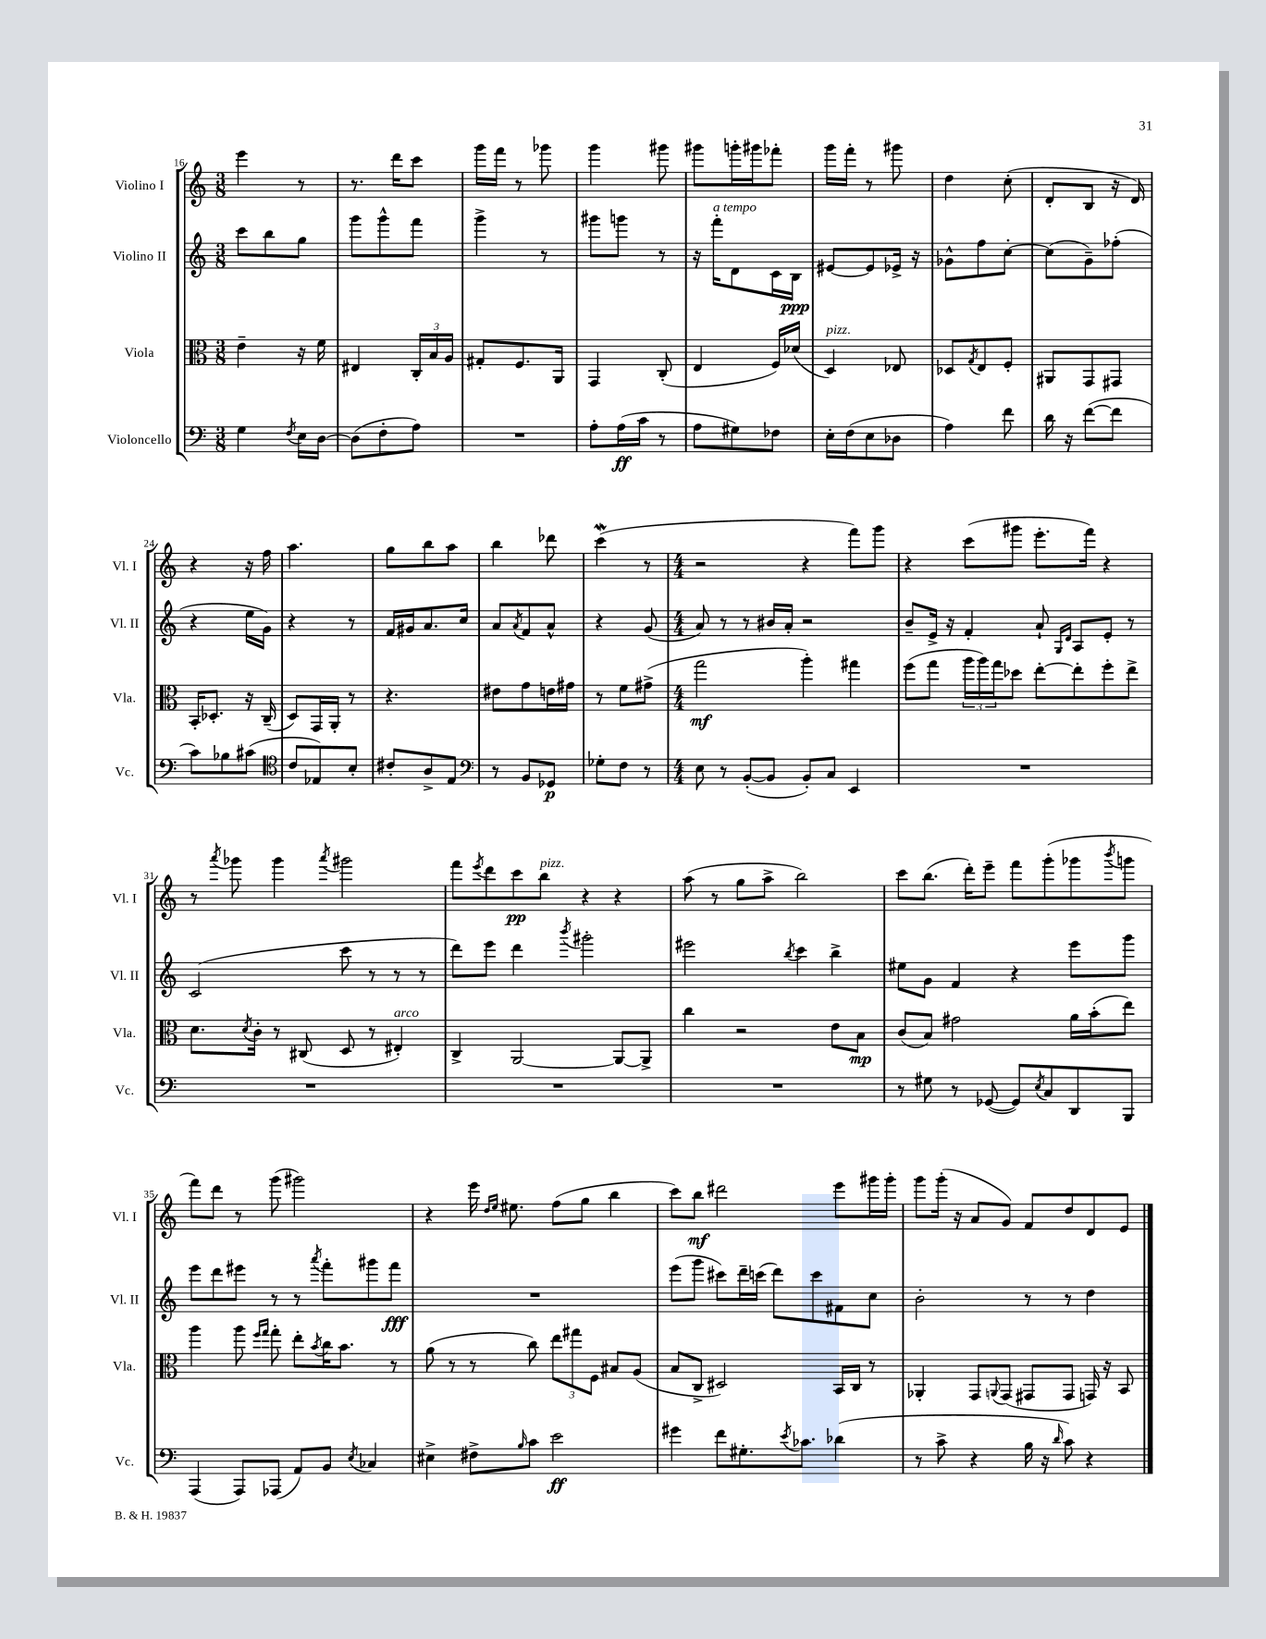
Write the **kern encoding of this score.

**kern	**kern	**kern	**kern
*staff4	*staff3	*staff2	*staff1
*clefF4	*clefC3	*clefG2	*clefG2
*k[]	*k[]	*k[]	*k[]
*M3/8	*M3/8	*M3/8	*M3/8
4G	4e~	8ccc	4eee
.	.	8bb	.
8qF	.	.	.
16E	16r	8gg	8r
[16D	16f	.	.
=	=	=	=
(8D]	4E#	8ggg	8.r
8F'	.	8ggg^^	.
.	.	.	16ddd
8A)	24C'	8fff	8ccc
.	24B	.	.
.	24A	.	.
=	=	=	=
4.r	8G#'	4ggg^	16ggg
.	.	.	16fff
.	8.F	.	8r
.	.	8r	8ggg-
.	16AA	.	.
=	=	=	=
8A'	4GG	8ggg#	4ggg
(16A	.	8ggg	.
16c	.	.	.
8r	(8C'	8r	8ggg#
=	=	=	=
8A	4E	16r	8ggg#
.	.	16fff'	.
8G#)	.	8d	16ggg'
.	.	.	16ggg#
8F-	16F)	16c	8fff-'
.	(16d-	16B	.
=	=	=	=
16E'	4D)	[8e#	16ggg
(16F	.	.	16fff'
8E	.	8e#]	8r
8D-	8E-	16e-^	8ggg#
.	.	16r	.
=	=	=	=
4A)	8D-	8g-^^	4dd
.	8qG	.	.
.	8E	8ff	.
8f	8F'	[8cc'	(8cc'
=	=	=	=
16d	8AA#	(8cc]	8d'
16r	.	.	.
([8f	8GG	8g~)	8B
8f]	8GG#	(8ff-'	16r
.	.	.	16d)
=	=	=	=
8c)	16BB'	4r	4r
.	8.D-'	.	.
8B-	.	.	.
(8c#	16r	16ee	16r
.	(16C~	16g)	16ff
=	=	=	=
*clefC4	*	*	*
8c	8D)	4r	4.aa
8E-)	16GG	.	.
.	16AA'	.	.
8B'	8r	8r	.
=	=	=	=
8c#'	4.r	16f	8gg
.	.	16g#	.
8A^	.	8.a	8bb
8E	.	.	8aa
.	.	16cc	.
=	=	=	=
*clefF4	*	*	*
8r	8e#	8a	4bb
.	.	8qa	.
8BB	8g	8f	.
8GG-	16e	8a^^	8ddd-
.	16g#	.	.
=	=	=	=
8G-'	8r	4r	(4ccc
8F	8f	.	.
8r	(8g#^	(8g	8r
=	=	=	=
*M4/4	*M4/4	*M4/4	*M4/4
8E	2gg	8a)	2r
8r	.	8r	.
([8BB'	.	8r	.
8BB]	.	16b#	.
.	.	16a'	.
8BB')	4aa')	2r	4r
8C	.	.	.
4EE	4gg#	.	8fff)
.	.	.	8ggg
=	=	=	=
1r	(8ff	8b~	4r
.	8gg	16e^	.
.	.	16r	.
.	24aa	4f'	(8ccc
.	24aa)	.	.
.	24gg	.	.
.	8dd-	.	8ggg#
.	[8ee'	8a`	8.eee'
.	.	16qqG	.
.	.	16qqd	.
.	8ee']	8A	.
.	.	.	16fff)
.	8ff'	8e'	4r
.	8ee^	8r	.
=	=	=	=
1r	8.d	(2c	8r
.	.	.	8qaaa
.	.	.	8ggg-
.	8qd	.	.
.	16c'	.	.
.	8r	.	4ggg-
.	(8C#	.	.
.	.	.	8qaaa
.	8D	8ccc	2ggg#
.	8r	8r	.
.	4E#')	8r	.
.	.	8r	.
=	=	=	=
1r	4C^	8ddd)	8fff
.	.	.	8qeee
.	.	8eee	8ddd
.	[2AA	4ddd	8ccc
.	.	.	8bb
.	.	8qbbb	.
.	.	2ggg#'	4r
.	8AA_	.	4r
.	8AA^]	.	.
=	=	=	=
1r	4cc	2eee#	(8aa
.	.	.	8r
.	2r	.	8gg
.	.	.	8aa^
.	.	8qbb	.
.	.	4ccc	2bb)
.	8e	4bb^	.
.	8B	.	.
=	=	=	=
8r	(8c	8ee#	8ccc
8G#	8B)	8g	(8.bb
8r	2g#	4f	.
.	.	.	16ddd')
([8GG-	.	.	8eee~
8GG-])	.	4r	8fff
8qE	.	.	.
8C	.	.	(8ggg'
8DD	16a	8eee	8ggg-
.	(16b'	.	.
.	.	.	8qbbb
8BBB	8ee)	8ggg	8ggg
=	=	=	=
(4AAA	4aa	8eee	8fff)
.	.	8ddd	8ddd
8AAA)	8aa	8eee#	8r
.	16qqff	.	.
.	16qqgg	.	.
(8AAA-	8gg'	8r	(8ggg
8AA)	8ee'	8r	2ggg#)
.	8qb	8qaaa	.
8BB	16cc	8fff'	.
.	8.b	.	.
8qE	.	.	.
4C-	.	8ggg#	.
.	8r	8fff	.
=	=	=	=
4E#^	(8a	1r	4r
.	8r	.	.
8F#^	8r	.	16eee
.	.	.	16qqdd
.	.	.	16qqee
.	.	.	8.ee#
16qqB	.	.	.
8c	8cc)	.	.
2e	12ee	.	(8ff
.	12gg#	.	.
.	.	.	8gg
.	12F	.	.
.	8B#	.	4bb
.	(8A	.	.
=	=	=	=
4g#	8B	(8eee	8ccc)
.	8C^	8ggg	8bb
8f	2D#)	8ccc#)	2ddd#
8.G#'	.	16ddd~	.
.	.	(16ccc	.
.	.	8ddd)	.
8qe	.	.	.
8.c-	.	.	.
.	.	8ccc	.
(4d-	16BB	8f#	8eee
.	16C	.	.
.	8r	8cc	16ggg#
.	.	.	16ggg#'
=	=	=	=
8r	4AA-'	2b'	8ggg
8c^	.	.	(16ggg'
.	.	.	16r
4r	8GG	.	8a
.	8qqAA	.	.
.	(8GG	.	8g)
16B	8GG#	8r	8f
16r	.	.	.
16qqd	.	.	.
8c)	8GG#	8r	8dd
4r	16GG)	4dd	8d
.	16r	.	.
.	8BB	.	8e
==	==	==	==
*-	*-	*-	*-
